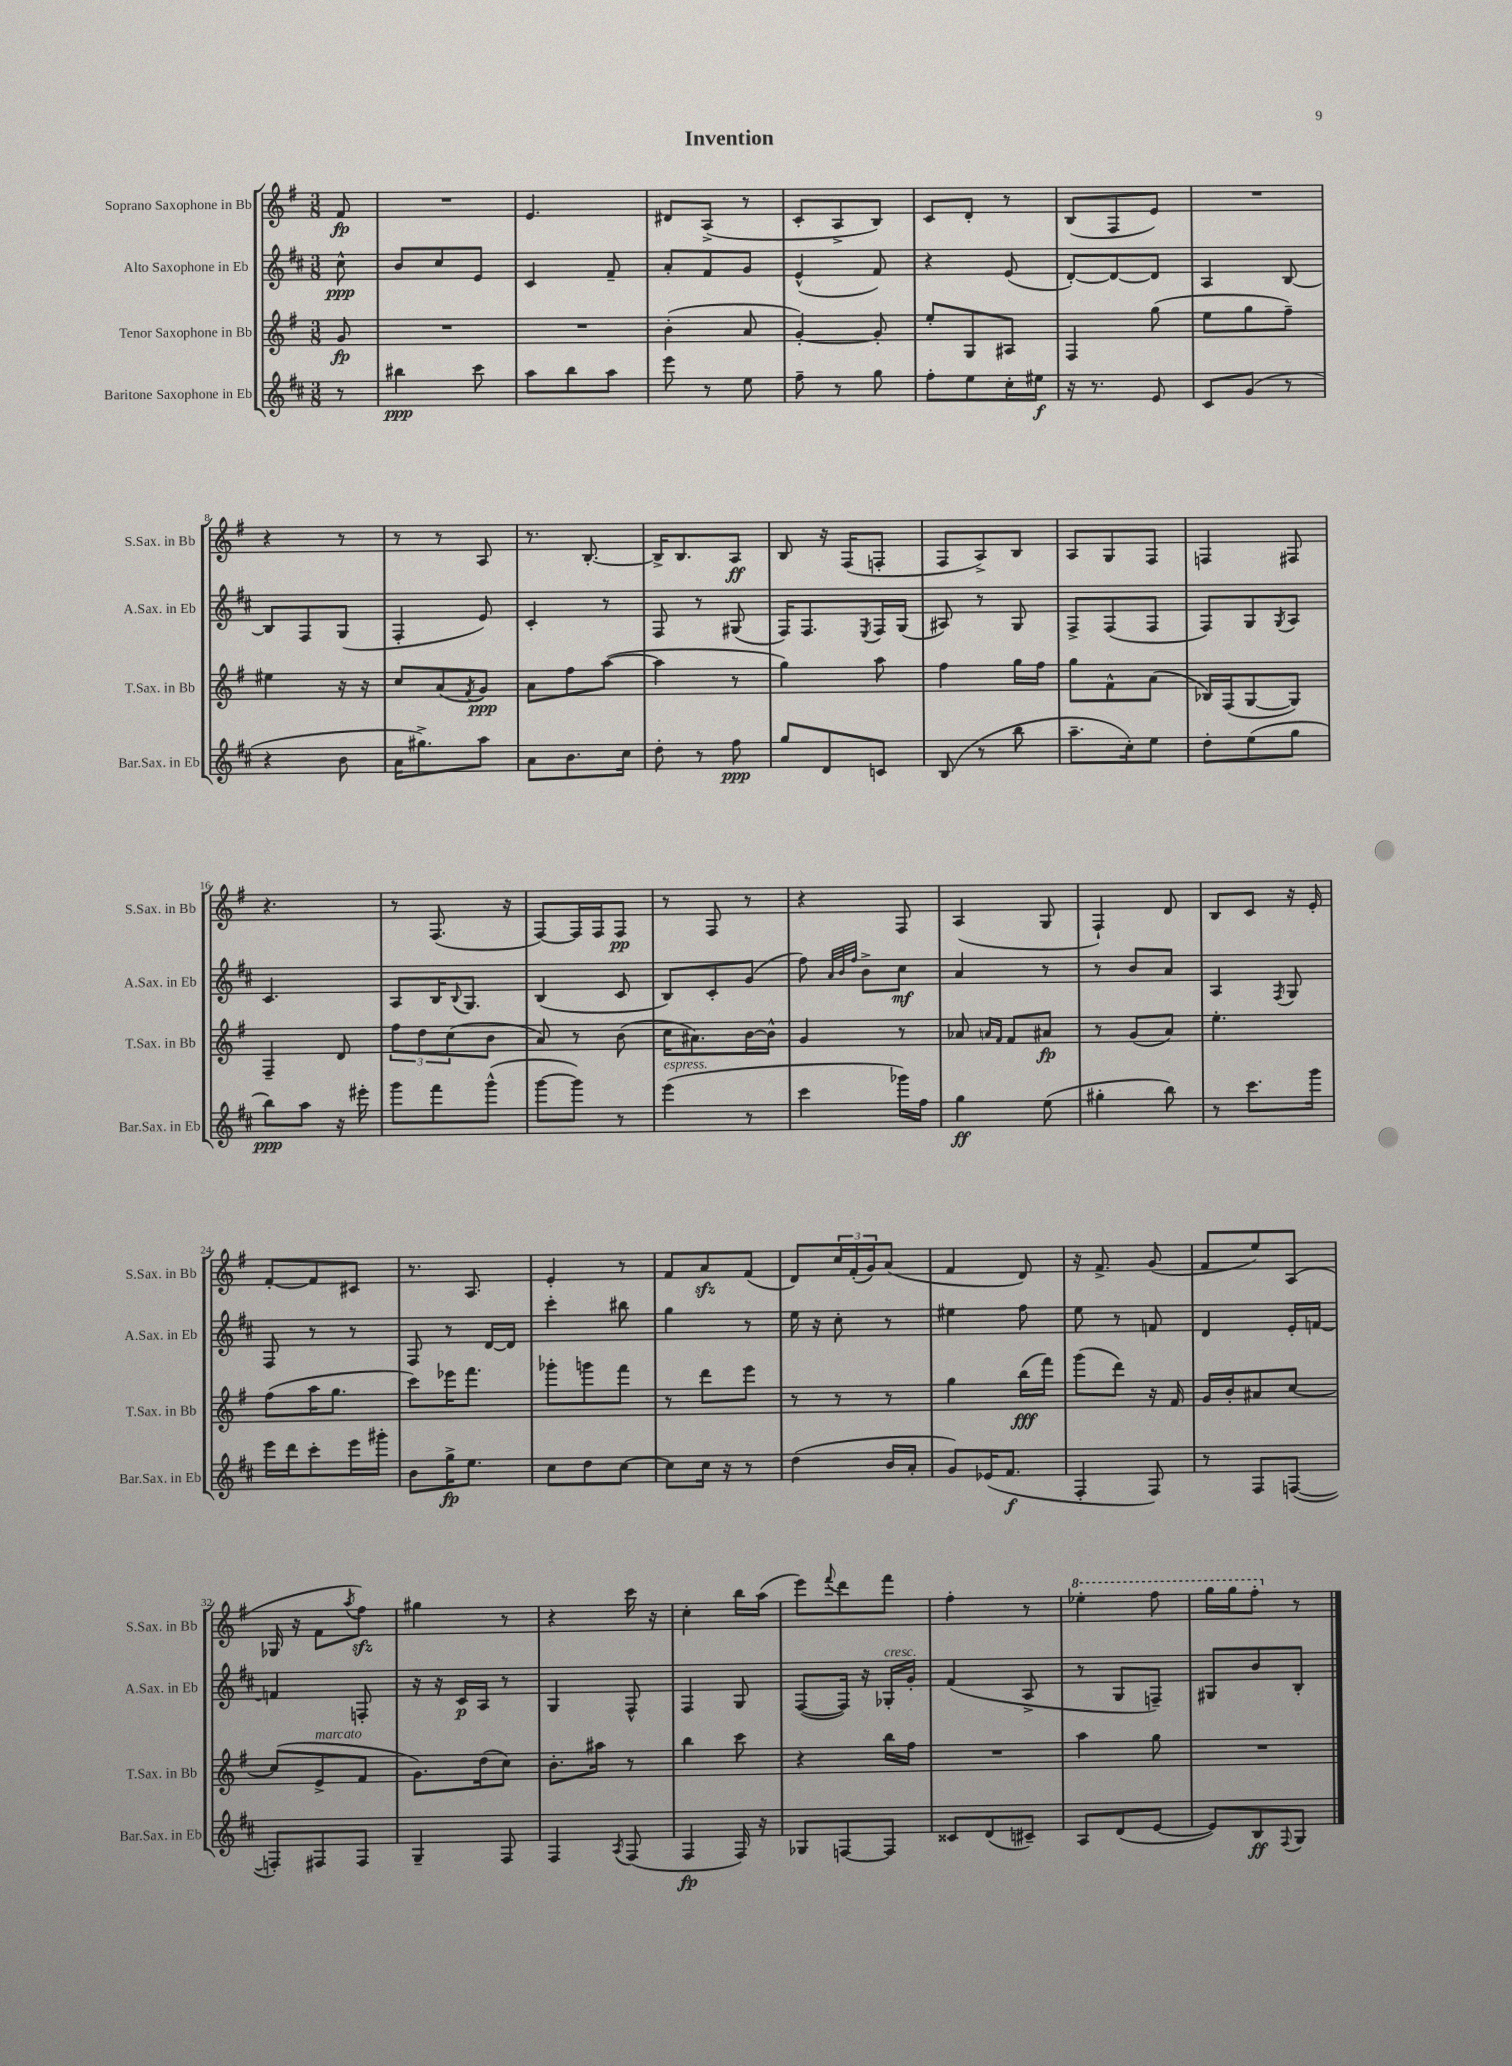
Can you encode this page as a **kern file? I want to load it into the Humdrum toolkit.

**kern	**kern	**kern	**kern
*staff4	*staff3	*staff2	*staff1
*clefG2	*clefG2	*clefG2	*clefG2
*k[f#c#]	*k[f#]	*k[f#c#]	*k[f#]
*M3/8	*M3/8	*M3/8	*M3/8
8r	8g	8cc#^^	8f#
=	=	=	=
4bb#	4.r	8b	4.r
.	.	8cc#	.
8ccc#	.	8e	.
=	=	=	=
8aa	4.r	4c#	4.e
8bb	.	.	.
8aa	.	8f#~	.
=	=	=	=
8eee	(4b'	8a'	8d#
8r	.	8f#	(8A^
8ee	8a	8g	8r
=	=	=	=
8ff#~	[4g')	(4e^^	8c'
8r	.	.	8A^
8gg	8g']	8f#)	8B)
=	=	=	=
8ff#'	8ee'	4r	8c
8ee	8G	.	8d'
16cc#'	8A#	(8e	8r
16ee#	.	.	.
=	=	=	=
16r	4F#	[8d')	(8B
8.r	.	.	.
.	.	8d_	8F#
8e	(8gg	8d]	8e)
=	=	=	=
8c#	8ee	4A	4.r
(8g	8gg	.	.
8r	8ff#~)	[8B	.
=	=	=	=
4r	4ee#	8B]	4r
.	.	8F#	.
8b	16r	(8G	8r
.	16r	.	.
=	=	=	=
16a	8cc	4F#'	8r
8.gg#^)	.	.	.
.	(8a	.	8r
.	8qf#	.	.
8aa	8g)	8e)	8A
=	=	=	=
8a	8a	4c#'	8.r
8.b	8ff#	.	.
.	.	.	[8.B'
.	([8aa	8r	.
16cc#	.	.	.
=	=	=	=
8dd'	4aa]	8F#	16B^]
.	.	.	8.B
8r	.	8r	.
8ff#	8r	(8G#	8A
=	=	=	=
8gg	4gg)	16F#)	8B
.	.	8.F#	.
8d	.	.	16r
.	.	.	(16F#
.	.	8qE	.
8c	8aa	16F#	8F'
.	.	(16G	.
=	=	=	=
(8B	4ff#	8A#)	8F#
8r	.	8r	8A^)
8bb	16gg	8G	8B
.	16ff#	.	.
=	=	=	=
8.aa~	8gg	8F#^	8A
.	8f#^^	(8F#	8G
16cc#')	.	.	.
8ee	(8a	8F#	8F#
=	=	=	=
8dd'	16B-)	8F#)	4F
.	(16F#	.	.
(8ee	[8G	8G	.
.	.	8qG	.
8gg	8G])	8A	8F#
=	=	=	=
8bb)	4F#~	4.c#	4.r
8aa	.	.	.
16r	8d	.	.
16eee#'	.	.	.
=	=	=	=
8ggg	12ff#	8A	8r
.	12dd	.	.
8fff#	.	16B	(8.F#
.	(12cc	.	.
.	.	8qqB	.
.	.	8.G	.
(8ggg^^	8b	.	.
.	.	.	16r
=	=	=	=
[8ggg	8a)	(4B	[8F#)
8ggg])	8r	.	16F#]
.	.	.	16F#
8r	(8b	8c#	8F#
=	=	=	=
(4eee	16cc	8B)	8r
.	8.a#)	.	.
.	.	8c#'	8F#
8r	[16b	(8g	8r
.	16b^^]	.	.
=	=	=	=
4ccc#	4g	8ff#)	4r
.	.	32qqa	.
.	.	32qqb	.
.	.	32qqff#	.
.	.	8b^	.
16ggg-)	8r	8cc#	8F#
16ff#	.	.	.
=	=	=	=
4gg	8a-	4a	(4A
.	16qqa	.	.
.	16qqf#	.	.
.	8f#	.	.
(8ee	8a#	8r	8G
=	=	=	=
4gg#'	8r	8r	4F#`)
.	(8g	8b	.
8bb)	8a)	8a	8d
=	=	=	=
8r	4.ee'	4A	8B
8.ccc#	.	.	8c
.	.	8qF#	.
.	.	8G	16r
16ggg	.	.	16e'
=	=	=	=
16eee	(8ff#	8F#	[8f#'
16ddd	.	.	.
8ccc#'	16aa	8r	8f#]
.	8.gg	.	.
16eee	.	8r	8c#
16ggg#'	.	.	.
=	=	=	=
8b	8ccc)	8F#	8.r
16gg^	16eee-	8r	.
8.ee	8.fff#	.	8.A
.	.	[16d	.
.	.	16d]	.
=	=	=	=
8cc#	8ggg-'	4ccc#'	4e'
8dd	8ggg	.	.
[8cc#	8fff#	8bb#	8r
=	=	=	=
8cc#]	8r	4gg	8f#
16cc#	8ddd	.	8a
16r	.	.	.
8r	8eee	8r	(8f#
=	=	=	=
(4dd	8r	16ee	8d)
.	.	16r	.
.	8r	8cc#'	24cc
.	.	.	(24f#'
.	.	.	24g)
16b	8r	8r	(8a
16a'	.	.	.
=	=	=	=
8g)	4gg	4ee#	4f#
(16e-	.	.	.
8.f#	.	.	.
.	(16bb	8ff#	8d)
.	16fff#)	.	.
=	=	=	=
4F#'	(8ggg	8ee	16r
.	.	.	8.f#^
.	8ddd)	8r	.
8F#)	16r	8f	(8g
.	16f#	.	.
=	=	=	=
8r	16g	4d	8f#
.	16b'	.	.
8F#	8a#	.	8ee)
([8F	[8cc	16e'	(8A
.	.	[16f	.
=	=	=	=
8F'])	(8cc]	4f]	16G-
.	.	.	16r
8F#	8e^	.	8f#
.	.	.	8qaa
8F#	8f#	8F'	8ff#)
=	=	=	=
4G~	8.g)	16r	4gg#
.	.	16r	.
.	.	16c#	.
.	(16dd	16A	.
8F#	8cc)	8r	8r
=	=	=	=
4F#	8.b'	4G	4r
.	16aa#	.	.
8qA	.	.	.
(8F#	8r	8F#^^	16ccc
.	.	.	16r
=	=	=	=
4F#	4bb	4F#	4cc'
16F#)	8ccc	8G	16bb
16r	.	.	(16aa
=	=	=	=
8G-	4r	([8F#	8eee)
.	.	.	8qqfff#
[8F	.	16F#])	8ddd
.	.	16r	.
8F]	16bb	16G-'	8fff#
.	16ff#	16g'	.
=	=	=	=
8c##	4.r	(4f#	4ff#'
(8d	.	.	.
8c#~)	.	8A^	8r
=	=	=	=
8A	4aa	8r	4eee-'
(8d	.	8G	.
[8e	8gg	8F~)	8fff#
=	=	=	=
8e])	4.r	8G#	16ggg
.	.	.	16ggg
8B	.	8b	8fff#'
8qqF#	.	.	.
8G	.	8B'	8r
==	==	==	==
*-	*-	*-	*-
